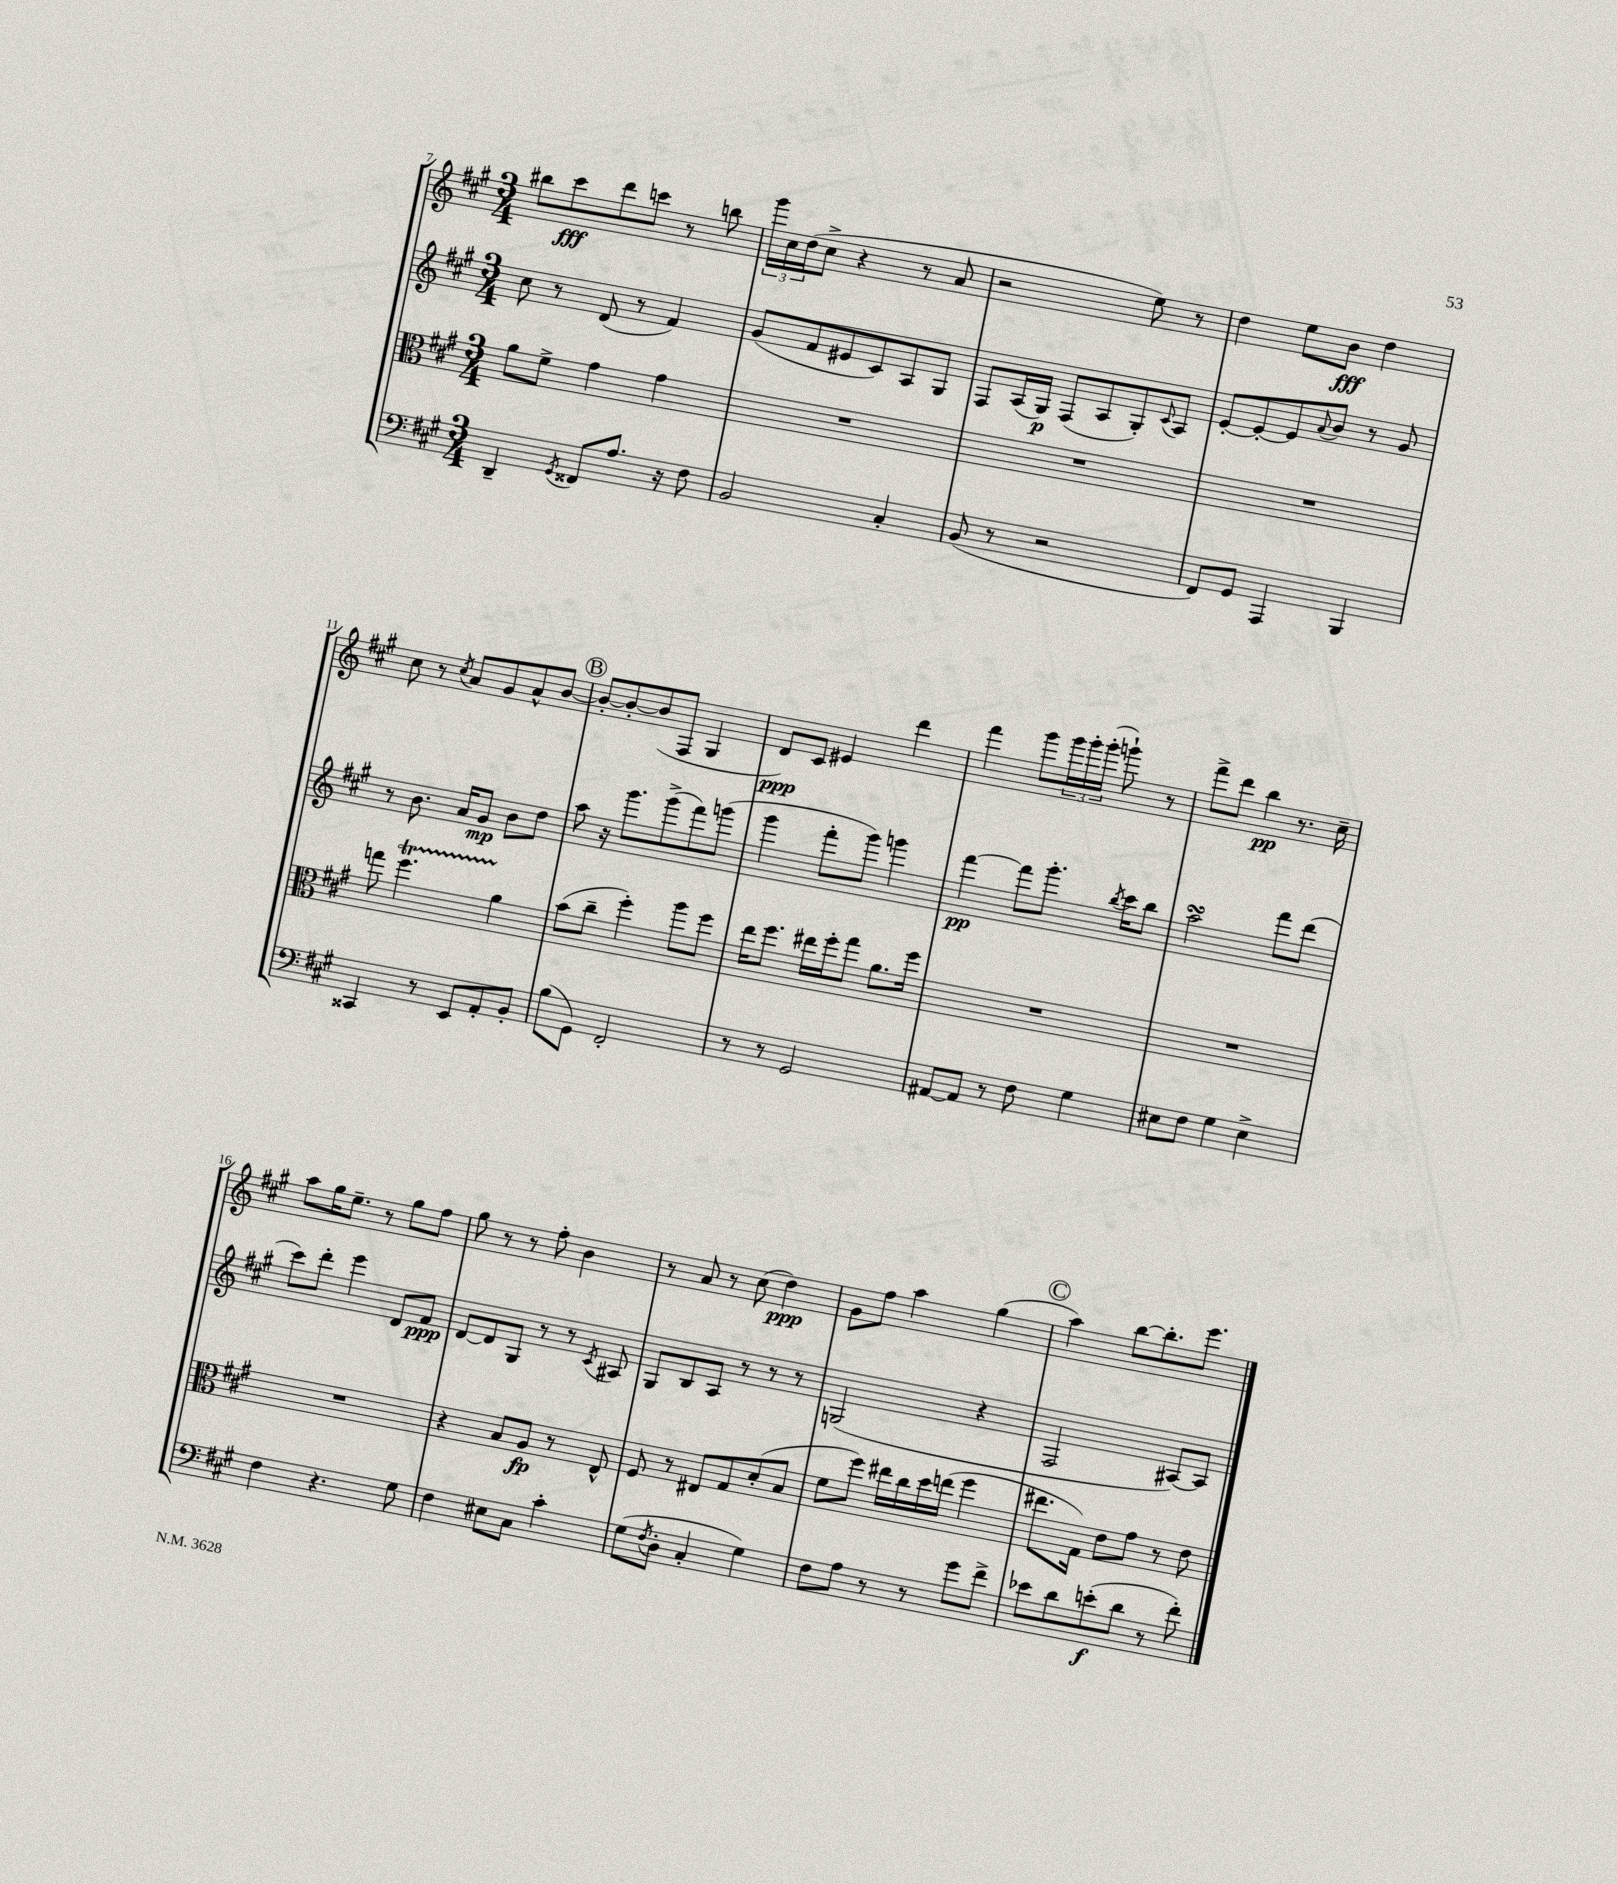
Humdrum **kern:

**kern	**dynam	**kern	**dynam	**kern	**dynam	**kern	**dynam
*part4	*part4	*part3	*part3	*part2	*part2	*part1	*part1
*staff4	*staff4	*staff3	*staff3	*staff2	*staff2	*staff1	*staff1
*clefF4	*	*clefC3	*	*clefG2	*	*clefG2	*
*k[f#c#g#]	*	*k[f#c#g#]	*	*k[f#c#g#]	*	*k[f#c#g#]	*
*M3/4	*	*M3/4	*	*M3/4	*	*M3/4	*
=7	=7	=7	=7	=7	=7	=7	=7
4DD~/	.	8a\L	.	8cc#\	.	8bb#X\L	.
.	.	8f#^\J	.	8r	.	8ccc#\	fff
8qGG#/	.	.	.	.	.	.	.
8FF##X/L	.	4g#\	.	(8d/	.	8ddd\	.
8.A/J	.	.	.	8r	.	8cccn\J	.
.	.	4g#\	.	4f#/)	.	8r	.
16r	.	.	.	.	.	.	.
8F#\	.	.	.	.	.	8bbn\	.
=8	=8	=8	=8	=8	=8	=8	=8
2BB/	.	2.r	.	(8g#/L	.	24ggg#\LL	.
.	.	.	.	.	.	24cc#\	.
.	.	.	.	.	.	(24dd\J	.
.	.	.	.	8f#/	.	8cc#^\J	.
.	.	.	.	8e#X/	.	4r	.
.	.	.	.	8c#/)	.	.	.
4C#'/	.	.	.	8A/	.	8r	.
.	.	.	.	8G#/J	.	8a/	.
=9	=9	=9	=9	=9	=9	=9	=9
(8BB/	.	2.r	.	8F#/L	.	2r	.
8r	.	.	.	(16A/L	.	.	.
.	.	.	.	16G#/JJ)	p	.	.
2r	.	.	.	(8F#/L	.	.	.
.	.	.	.	8A/	.	.	.
.	.	.	.	8G#'/)	.	8ee\)	.
.	.	.	.	8qqc#/	.	.	.
.	.	.	.	8A/J	.	8r	.
=10	=10	=10	=10	=10	=10	=10	=10
8FF#/L)	.	2.r	.	[8e'/L	.	4dd\	.
8GG#/J	.	.	.	8e'/_	.	.	.
4AAA/	.	.	.	8e/]	.	8ee\L	.
.	.	.	.	8qqa/	.	.	.
.	.	.	.	8b/J	.	8b\J	fff
4BBB/	.	.	.	8r	.	4dd\	.
.	.	.	.	8g#/	.	.	.
!!LO:LB:g=z
=11	=11	=11	=11	=11	=11	=11	=11
4CC##X/	.	8ggn\	.	8r	.	8cc#\	.
.	.	4.ff#T\	.	8.b\	.	8r	.
.	.	.	.	.	.	8qcc#/	.
8r	.	.	.	.	.	8a/L	.
.	.	.	.	16a/KL	.	.	.
8EE/L	.	.	.	8g#/J	mp	8g#/	.
8AA'/	.	4a\	.	8b\L	.	8a^^/	.
8BB'/J	.	.	.	8dd\J	.	[8b/J	.
!!LO:REH:place=s1:t=B
=12	=12	=12	=12	=12	=12	=12	=12
(8B\L	.	(8b\L	.	8aa\	.	8b'/L_	.
8GG#\J)	.	8cc#~\J	.	16r	.	8b'/_	.
.	.	.	.	8.ggg#\L	.	.	.
2FF#'/	.	4ff#'\)	.	.	.	(8b/]	.
.	.	.	.	(8ggg#^\	.	8F#/J	.
.	.	8aa\L	.	8fff#\)	.	4G#/	.
.	.	8ff#\J	.	(8gggn\J	.	.	.
=13	=13	=13	=13	=13	=13	=13	=13
8r	.	16ee\KL	.	4ggg#\	.	8d/L)	ppp
.	.	8.ff#\J	.	.	.	.	.
8r	.	.	.	.	.	8c#/J	.
2GG#/	.	16ee#X\LL	.	8fff#'\L	.	4e#X/	.
.	.	16ff#'\J	.	.	.	.	.
.	.	8gg#\J	.	8ggg#\J)	.	.	.
.	.	8.a\L	.	4gggn\	.	4ddd\	.
.	.	16ff#\Jk	.	.	.	.	.
=14	=14	=14	=14	=14	=14	=14	=14
[8AA#X/L	.	2.r	.	[4fff#\	pp	4fff#\	.
8AA#/J]	.	.	.	.	.	.	.
8r	.	.	.	8fff#\L]	.	8ggg#\L	.
8F#\	.	.	.	8.ggg#'\J	.	24ggg#\L	.
.	.	.	.	.	.	24ggg#'\	.
.	.	.	.	.	.	(24ggg#'\JJ	.
4G#\	.	.	.	.	.	8gggn`\)	.
.	.	.	.	8qbb/	.	.	.
.	.	.	.	16ccc#\KL	.	.	.
.	.	.	.	8bb\J	.	8r	.
=15	=15	=15	=15	=15	=15	=15	=15
8E#X\L	.	2.r	.	2aasSSs\	.	8fff#^\L	.
8F#\J	.	.	.	.	.	8ddd\J	.
4G#\	.	.	.	.	.	4bb\	pp
4E#^\	.	.	.	8fff#\L	.	8.r	.
.	.	.	.	(8ddd\J	.	.	.
.	.	.	.	.	.	16cc#~\	.
!!LO:LB:g=z
=16	=16	=16	=16	=16	=16	=16	=16
4F#\	.	2.r	.	8ccc#\L)	.	8aa\L	.
.	.	.	.	8ddd'\J	.	16gg#\K	.
.	.	.	.	.	.	8.ee~\J	.
4.r	.	.	.	4eee\	.	.	.
.	.	.	.	.	.	8r	.
.	.	.	.	8d/L	.	8gg#\L	.
8G#\	.	.	.	8f#/J	ppp	8ff#\J	.
=17	=17	=17	=17	=17	=17	=17	=17
4F#\	.	4r	.	[8d/L	.	8gg#\	.
.	.	.	.	8d/]	.	8r	.
8E#X\L	.	8B/L	.	8G#/J	.	8r	.
8C#\J	.	8A/J	fp	8r	.	8ff#'\	.
4c#'\	.	8r	.	8r	.	4b\	.
.	.	.	.	8qc#/	.	.	.
.	.	8E^^/	.	8A#X/	.	.	.
=18	=18	=18	=18	=18	=18	=18	=18
(8G#\L	.	8F#/	.	8G#/L	.	8r	.
8qF#/	.	.	.	.	.	.	.
8D'\J	.	8r	.	8B/	.	8a/	.
4C#'/	.	8E#X/L	.	8A/J	.	8r	.
.	.	8G#/	.	8r	.	(8cc#\	.
4G#\)	.	(8d'/	.	8r	.	4dd\)	ppp
.	.	8B/J	.	8r	.	.	.
=19	=19	=19	=19	=19	=19	=19	=19
8F#\L	.	8f#\L	.	(2Gn/	.	8g#\L	.
8A\J	.	8ff#\J)	.	.	.	8ff#\J	.
8r	.	16ee#X\LL	.	.	.	4aa\	.
.	.	16cc#\	.	.	.	.	.
8r	.	16dd\	.	.	.	.	.
.	.	(16een\JJ	.	.	.	.	.
8g#\L	.	4ff#\	.	4r	.	(4gg#\	.
8f#^\J	.	.	.	.	.	.	.
!!LO:REH:place=s1:t=C
=20	=20	=20	=20	=20	=20	=20	=20
8e-X\L	.	8.ee#X\L	.	2F#/	.	4aa\)	.
8d\	.	.	.	.	.	.	.
.	.	16G#\Jk)	.	.	.	.	.
(8en'\	f	8e\L	.	.	.	[8bb\L	.
8d\J	.	8g#\J	.	.	.	8.bb'\]	.
8r	.	8r	.	[8A#X/L)	.	.	.
.	.	.	.	.	.	8.eee\J	.
8f#'\)	.	8e\	.	8A#/J]	.	.	.
==	==	==	==	==	==	==	==
*-	*-	*-	*-	*-	*-	*-	*-
